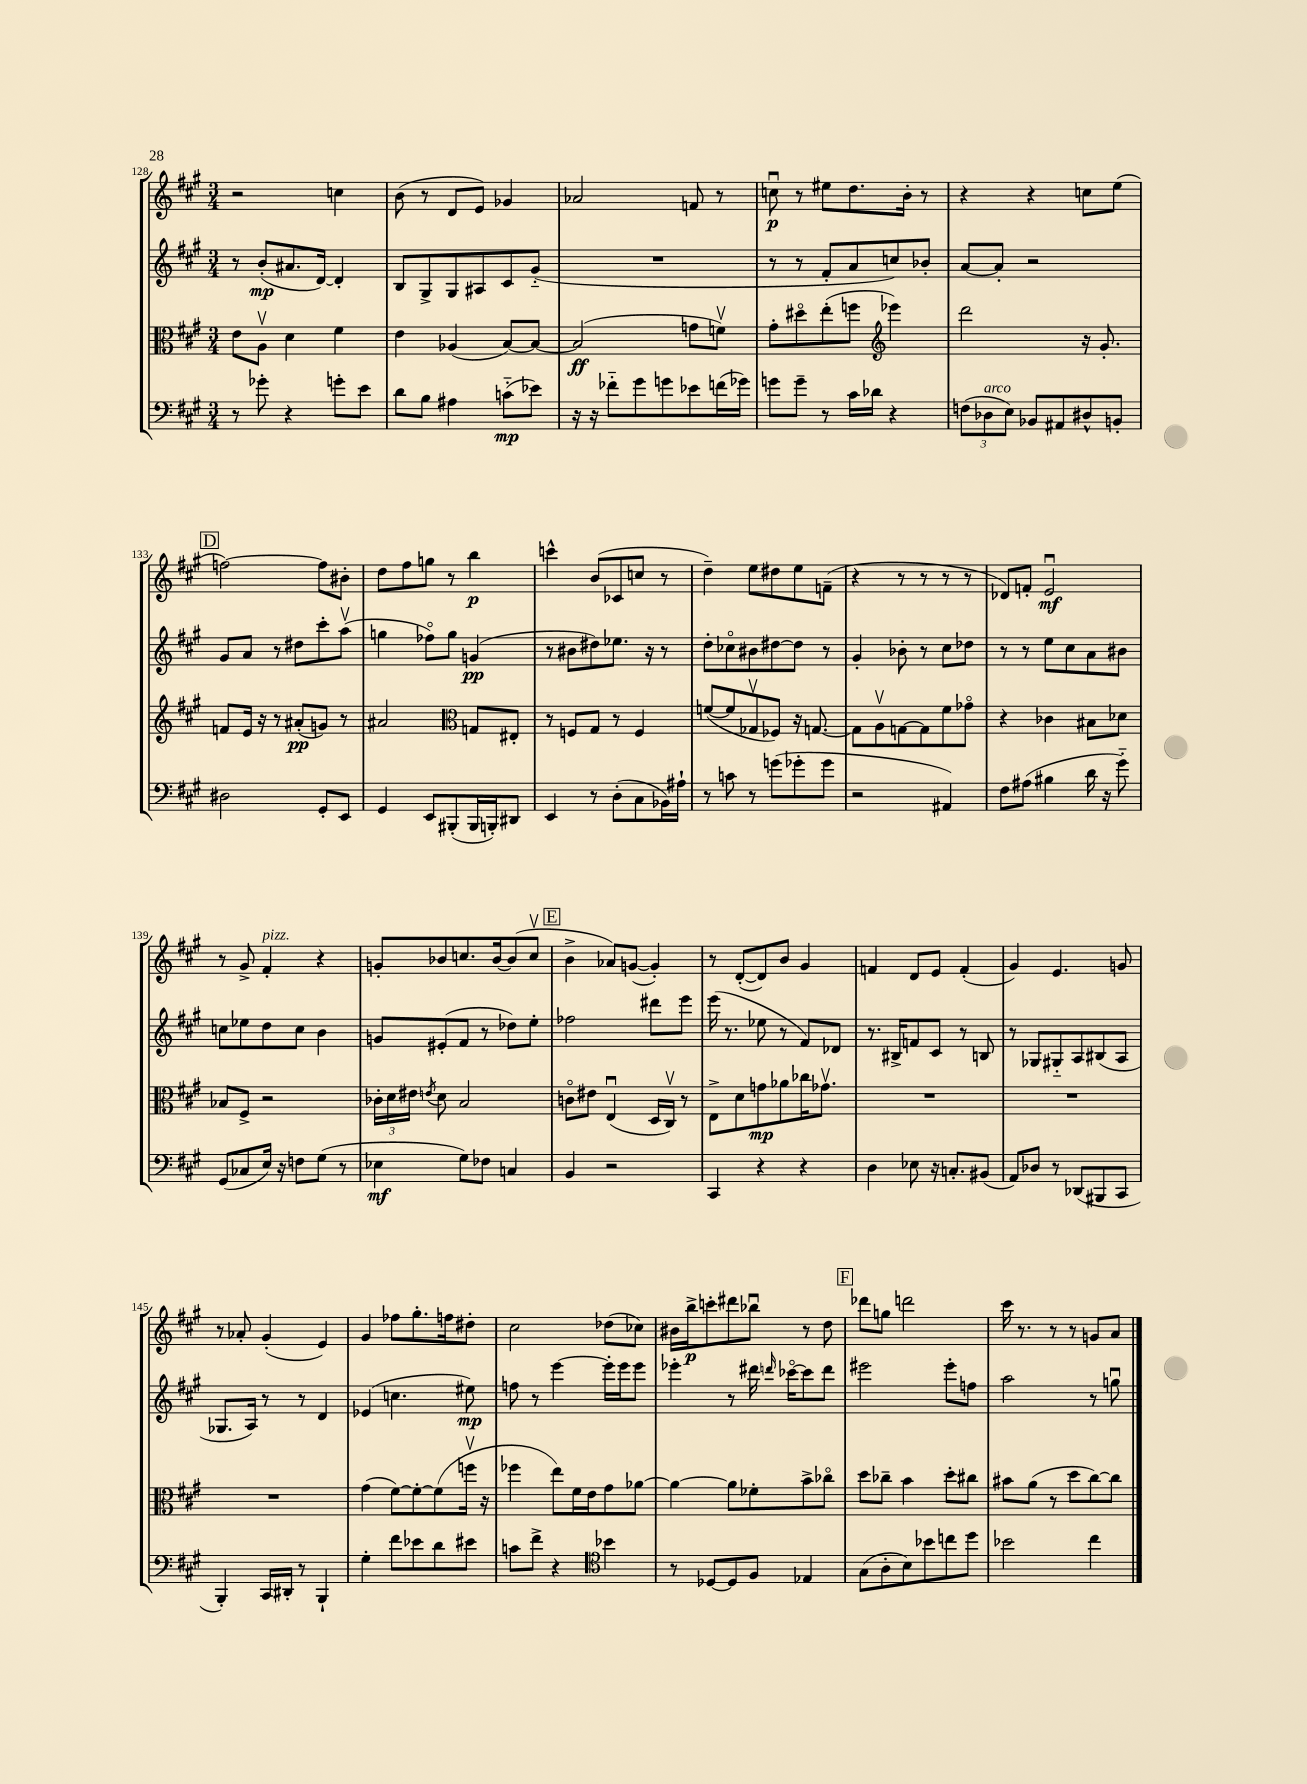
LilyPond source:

<<
\new StaffGroup <<
\new Staff = "s0" {
    \clef treble \key a \major \numericTimeSignature \time 3/4
    \autoBeamOff r2 c''4 |
    b'8( r8 d'8[ e'8]) ges'4 |
    aes'2 f'8 r8 |
    c''8\downbow\p r8 eis''8[ d''8. b'16]-. r8 |
    r4 r4 c''8[ e''8]( |
    \mark \markup { \box "D" } f''2~) f''8[ bis'8]-. |
    d''8[ fis''8 g''8] r8 b''4\p |
    c'''4-^ b'8[( ces'8 c''8] r8 |
    d''4--) e''8[ dis''8 e''8 f'8]--( |
    r4 r8 r8 r8 r8 |
    des'8[) f'8]-. e'2\downbow\mf |
    r8 gis'8-> fis'4-.^\markup { \italic "pizz." } r4 |
    g'8[-. bes'8 c''8. bes'16~ bes'8( c''8]\upbow |
    \mark \markup { \box "E" } b'4-> aes'8[) g'8]~( g'4-.) |
    r8 d'8[~-.( d'8) b'8] gis'4 |
    f'4 d'8[ e'8] f'4-.( |
    gis'4) e'4. g'8 |
    r8 aes'8-. gis'4-.( e'4) |
    gis'4 fes''8[ gis''8.-. f''16 dis''8]-. |
    cis''2 des''8[( ces''8]) |
    bis'16[ b''16->\p c'''8-. dis'''8 bes''8]\downbow r8 d''8 |
    \mark \markup { \box "F" } des'''8[ g''8] d'''2 |
    cis'''16 r8. r8 r8 g'8[ a'8] \bar "|." |
}
\new Staff = "s1" {
    \clef treble \key a \major \numericTimeSignature \time 3/4
    \autoBeamOff r8 b'8[-.\mp( ais'8. d'16]~) d'4-. |
    b8[ gis8-> gis8 ais8 cis'8 gis'8]-_( |
    R2. |
    r8 r8 fis'8[-. a'8 c''8) bes'8]-. |
    a'8[~ a'8]-. r2 |
    \mark \markup { \box "D" } gis'8[ a'8] r8 dis''8[ cis'''8-. a''8]\upbow( |
    g''4 fes''8[\flageolet) g''8] g'4\pp( |
    r8 bis'8[ dis''8) ees''8.] r16 r8 |
    d''8[-. ces''8\flageolet bis'8 dis''8~ dis''8] r8 |
    gis'4-. bes'8-. r8 cis''8[ des''8] |
    r8 r8 e''8[ cis''8 a'8 bis'8] |
    c''8[ ees''8 d''8 c''8] b'4 |
    g'8[ eis'8-.( fis'8] r8 des''8[) e''8]-. |
    \mark \markup { \box "E" } fes''2 dis'''8[ e'''8] |
    e'''16( r8. ees''8 r8 fis'8[) des'8] |
    r8. bis16[-> f'8 cis'8] r8 b8 |
    r8 ges8[ gis8-_ a8 bis8( a8] |
    ges8.[ a16]) r8 r8 d'4 |
    ees'4( c''4. eis''8\mp) |
    f''8 r8 e'''4~ e'''16[-. e'''16 e'''8] |
    ees'''4-. r8 dis'''16 \grace { d'''16 } ces'''16[~\flageolet ces'''8 d'''8] |
    \mark \markup { \box "F" } eis'''2 eis'''8[-. f''8] |
    a''2 r8 g''8\downbow \bar "|." |
}
\new Staff = "s2" {
    \clef alto \key a \major \numericTimeSignature \time 3/4
    \autoBeamOff e'8[ a8]\upbow d'4 fis'4 |
    e'4 aes4( b8[~) b8]~ |
    b2\ff( g'8[ f'8]\upbow) |
    gis'8[-. dis''8\flageolet e''8-.( f''8] \clef treble ees'''4) |
    d'''2 r16 gis'8.-. |
    \mark \markup { \box "D" } f'8[ e'16] r16 r8 ais'8[-.\pp( g'8]) r8 |
    ais'2 \clef alto g8[ eis8]-. |
    r8 f8[ gis8] r8 f4 |
    f'8[~( f'8 ges8\upbow fes8]) r16 g8.~ |
    g8[ a8\upbow g8~ g8 fis'8 ges'8]\flageolet |
    r4 ces'4 bis8[ des'8] |
    bes8[ fis8]-> r2 |
    \tuplet 3/2 { ces'16[-. d'16 eis'16] } \acciaccatura { e'8 } d'8 b2 |
    \mark \markup { \box "E" } c'8[\flageolet eis'8] e4\downbow( d16[ cis16]\upbow) r8 |
    e8[-> d'8 g'8\mp aes'8 ces''16 ges'8.]\upbow |
    R2. |
    R2. |
    R2. |
    gis'4( fis'8[~) fis'8~-. fis'8( f''16]\upbow r16 |
    fes''4 e''8[) fis'16 e'16 gis'8 aes'8]~ |
    aes'4~ aes'8[ fes'8-. b'8-> ces''8]\flageolet |
    \mark \markup { \box "F" } d''8[ ces''8]-- b'4 d''8[-. cis''8] |
    bis'8[ a'8]( r8 d''8[ cis''8~) cis''8] \bar "|." |
}
\new Staff = "s3" {
    \clef bass \key a \major \numericTimeSignature \time 3/4
    \autoBeamOff r8 ges'8-. r4 g'8[-. e'8] |
    d'8[ b8] ais4 c'8[-_\mp( ees'8]) |
    r16 r16 fes'8[-_ gis'8 g'8 ees'8 f'16( ges'16]) |
    g'8[ g'8]-- r8 cis'16[ des'16] r4 |
    \tuplet 3/2 { f8[( des8^\markup { \italic "arco" } e8]) } bes,8[ ais,8 dis8-^ b,8]-. |
    \mark \markup { \box "D" } dis2 gis,8[-. e,8] |
    gis,4 e,8[ bis,,8-.( bis,,16 b,,16-.) dis,8] |
    e,4 r8 d8[-.( cis8 bes,16) ais16]-! |
    r8 c'8 r8 g'8[( ges'8-. ges'8] |
    r2 ais,4) |
    fis8[ ais8]( bis4 d'16 r16 gis'8-_) |
    gis,8[( ces8 e16]) r16 f8[ gis8]( r8 |
    ees4\mf gis8[) fes8] c4 |
    \mark \markup { \box "E" } b,4 r2 |
    cis,4 r4 r4 |
    d4 ees8 r16 c8.[-. bis,8]( |
    a,8[) des8] r8 des,8[( bis,,8 cis,8] |
    b,,4-.) cis,16[ dis,16]-. r8 b,,4-! |
    gis4-. fis'8[ ees'8 d'8 eis'8] |
    c'8[ fis'8]-> r4 \clef tenor bes'4 |
    r8 des8[~ des8 fis8] ees4 |
    \mark \markup { \box "F" } gis8[( a8-. b8) bes'8 c''8 d''8] |
    bes'2 cis''4 \bar "|." |
}
>>
>>
\layout { \context { \Score currentBarNumber = #128 } }
